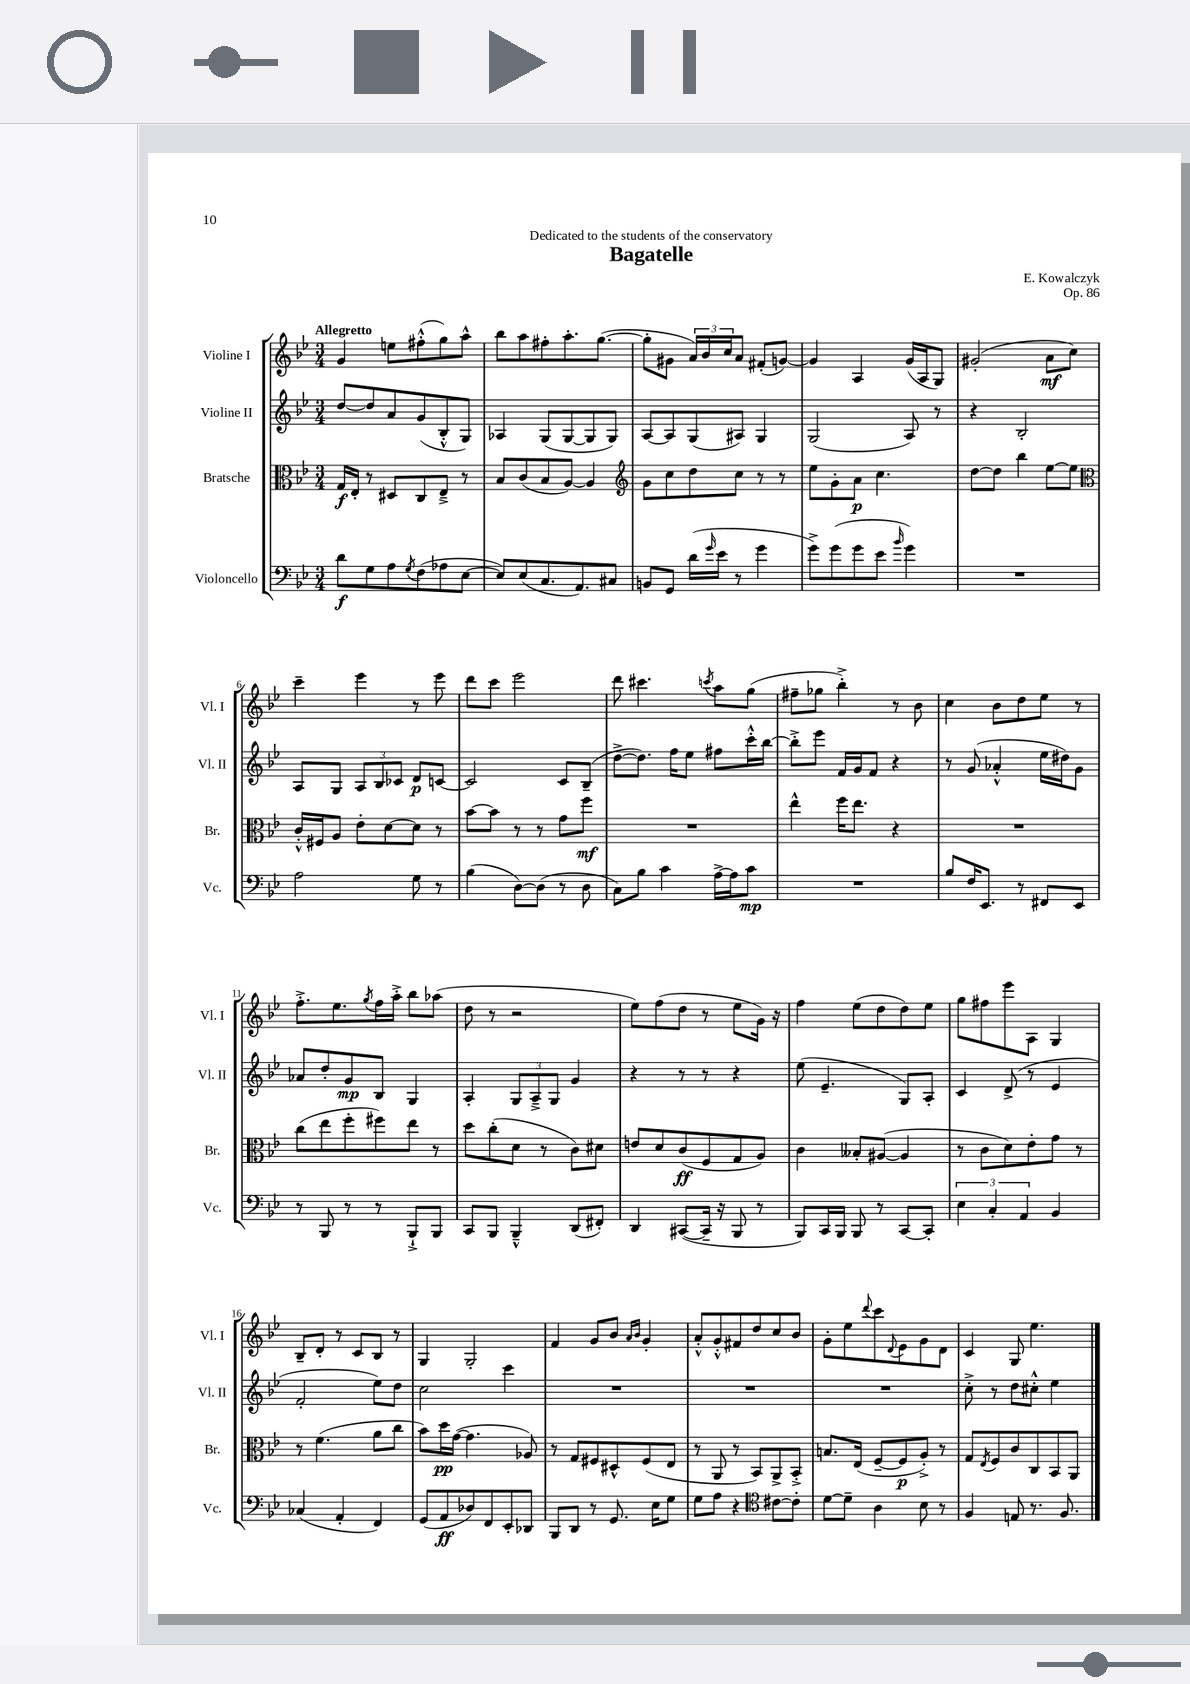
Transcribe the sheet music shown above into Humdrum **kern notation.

**kern	**dynam	**kern	**dynam	**kern	**dynam	**kern	**dynam
*part4	*part4	*part3	*part3	*part2	*part2	*part1	*part1
*staff4	*staff4	*staff3	*staff3	*staff2	*staff2	*staff1	*staff1
*I"Violoncello	*	*I"Bratsche	*	*I"Violine II	*	*I"Violine I	*
*I'Vc.	*	*I'Br.	*	*I'Vl. II	*	*I'Vl. I	*
*clefF4	*	*clefC3	*	*clefG2	*	*clefG2	*
*k[b-e-]	*	*k[b-e-]	*	*k[b-e-]	*	*k[b-e-]	*
*M3/4	*	*M3/4	*	*M3/4	*	*M3/4	*
=1	=1	=1	=1	=1	=1	=1	=1
!	!	!	!	!	!	!LO:TX:a:B:t=Allegretto	!
8d\L	f	16G/LL	f	[8dd/L	.	4g/	.
.	.	16E-'/JJ	.	.	.	.	.
8G\	.	8r	.	8dd/]	.	.	.
8A\	.	8D#X/L	.	8a/	.	8een\L	.
8qG/	.	.	.	.	.	.	.
(8F\	.	8C/	.	(8g/	.	(8ff#X'^^\	.
8A-X\	.	8E-~^/J	.	8B-'^^/	.	8gg\)	.
[8E-\J	.	8r	.	8G/J)	.	8aa^^\J	.
=2	=2	=2	=2	=2	=2	=2	=2
8E-/L])	.	8B-/L	.	4A-X/	.	8bb-\L	.
(8E-/	.	(8c/	.	.	.	8aa\	.
8.C/	.	8B-/	.	(8G/L	.	8ff#X'\	.
.	.	[8A/J)	.	[8G/	.	8.aa'\	.
8.AA/)	.	.	.	.	.	.	.
.	.	4A/]	.	8G/]	.	.	.
.	.	.	.	.	.	([8.gg\J	.
8C#X/J	.	.	.	8G/J)	.	.	.
=3	=3	=3	=3	=3	=3	=3	=3
*	*	*clefG2	*	*	*	*	*
8BBn/L	.	8g\L	.	[8A/L	.	8gg'\L]	.
8GG/J	.	8cc\	.	8A/]	.	8g#X\J	.
(16d\LL	.	8dd\	.	(8G/	.	24a/LL)	.
.	.	.	.	.	.	24b-/	.
16qqg/	.	.	.	.	.	.	.
16e-\JJ	.	.	.	.	.	.	.
.	.	.	.	.	.	24cc/J	.
8r	.	8cc\J	.	8A#X/J)	.	8a/J	.
4g\	.	8r	.	4G/	.	(8f#X'/L	.
.	.	8r	.	.	.	[8gn/J)	.
=4	=4	=4	=4	=4	=4	=4	=4
8g^\L)	.	8ee-\L	.	(2G/	.	4g/]	.
(8g\	.	8g'\	.	.	.	.	.
8g\	.	8a\J	p	.	.	4A/	.
8e-\J	.	4.cc\	.	.	.	.	.
16qqb-/	.	.	.	.	.	.	.
4g\)	.	.	.	8A/)	.	(16g/LL	.
.	.	.	.	.	.	16A/J	.
.	.	.	.	8r	.	8G/J)	.
=5	=5	=5	=5	=5	=5	=5	=5
2.r	.	[8dd\L	.	4r	.	(2g#X'/	.
.	.	8dd\J]	.	.	.	.	.
.	.	4bb-\	.	2B-'/	.	.	.
.	.	[8ee-\L	.	.	.	8a\L	mf
.	.	8ee-\J]	.	.	.	8cc\J)	.
!!LO:LB:g=z
=6	=6	=6	=6	=6	=6	=6	=6
*	*	*clefC3	*	*	*	*	*
2A\	.	16c'^^/LL	.	8A/L	.	4ccc~\	.
.	.	16F#X/J	.	.	.	.	.
.	.	8A/J	.	8G/J	.	.	.
.	.	8e-'\L	.	12A/L	.	4eee-\	.
.	.	.	.	12B-/	.	.	.
.	.	[8d\	.	.	.	.	.
.	.	.	.	12c-X/J	.	.	.
8G\	.	8d\J]	.	8d/L	p	8r	.
8r	.	8r	.	[8cn/J	.	8eee-\	.
=7	=7	=7	=7	=7	=7	=7	=7
(4B-\	.	[8b-\L	.	2c/]	.	8ddd\L	.
.	.	8b-\J]	.	.	.	8ccc\J	.
[8D\L)	.	8r	.	.	.	2eee-\	.
(8D\J]	.	8r	.	.	.	.	.
8r	.	8g\L	.	8c/L	.	.	.
8D\	.	8ff\J	mf	(8B-~/J	.	.	.
=8	=8	=8	=8	=8	=8	=8	=8
8C\L)	.	2.r	.	[8dd^\L	.	8ddd\	.
8B-\J	.	.	.	8.dd\J])	.	4.ccc#X\	.
4c\	.	.	.	.	.	.	.
.	.	.	.	16ff\KL	.	.	.
.	.	.	.	8ee-\J	.	.	.
.	.	.	.	.	.	8qcccn/	.
[16A^\LL	.	.	.	8ff#X\L	.	8aa\L	.
16A\J]	.	.	.	.	.	.	.
8c\J	mp	.	.	16ccc'^^\L	.	(8gg\J	.
.	.	.	.	[16bb-\JJ	.	.	.
=9	=9	=9	=9	=9	=9	=9	=9
2.r	.	4ee-^^\	.	8bb-'^\L]	.	8ff#X~\L	.
.	.	.	.	8eee-\J	.	8gg-X\J	.
.	.	16ff\KL	.	16f/LL	.	4bb-'^\)	.
.	.	8.ee-\J	.	16g/J	.	.	.
.	.	.	.	8f/J	.	.	.
.	.	4r	.	4r	.	8r	.
.	.	.	.	.	.	8b-\	.
=10	=10	=10	=10	=10	=10	=10	=10
8B-/L	.	2.r	.	8r	.	4cc\	.
16F/K	.	.	.	(8g/	.	.	.
8.EE-/J	.	.	.	.	.	.	.
.	.	.	.	4a-X'^^/	.	8b-\L	.
8r	.	.	.	.	.	8dd\	.
8FF#X/L	.	.	.	16ee-\LL	.	8ee-\J	.
.	.	.	.	16dd#X\J)	.	.	.
8EE-/J	.	.	.	8g\J	.	8r	.
!!LO:LB:g=z
=11	=11	=11	=11	=11	=11	=11	=11
8r	.	(8cc\L	.	8a-X/L	.	8.ff'^\L	.
8BBB-/	.	8ee-\	.	8dd'/	.	.	.
.	.	.	.	.	.	8.ee-\	.
8r	.	8ff'\	.	8g/	mp	.	.
.	.	.	.	.	.	8qgg/	.
8r	.	8ff#X\)	.	8B-/J	.	16ff\L	.
.	.	.	.	.	.	16aa'^\JJ	.
8BBB-`^/L	.	8ee-\J	.	4G/	.	8bb-\L	.
8BBB-/J	.	8r	.	.	.	(8aa-X\J	.
=12	=12	=12	=12	=12	=12	=12	=12
8CC/L	.	8dd\L	.	4A'/	.	8dd\	.
8BBB-/J	.	(8cc'\	.	.	.	8r	.
4BBB-~^^/	.	8d\J	.	12G/L	.	2r	.
.	.	.	.	12A~^/	.	.	.
.	.	8r	.	.	.	.	.
.	.	.	.	12G/J	.	.	.
(8DD/L	.	8c\L)	.	4g/	.	.	.
8FF#X'/J)	.	8d#X\J	.	.	.	.	.
=13	=13	=13	=13	=13	=13	=13	=13
4DD/	.	8en/L	.	4r	.	8ee-\L)	.
.	.	8d/	.	.	.	(8ff\	.
([8CC#X/L	.	(8c/	ff	8r	.	8dd\J	.
16CC#~/Jk]	.	8F/	.	8r	.	8r	.
16r	.	.	.	.	.	.	.
8BBB-/	.	8G/	.	4r	.	8ee-\L	.
8r	.	8A/J)	.	.	.	16g\Jk)	.
.	.	.	.	.	.	16r	.
=14	=14	=14	=14	=14	=14	=14	=14
8BBB-/L)	.	4c\	.	(8ee-\	.	4ff\	.
16CC/L	.	.	.	4.e-~/	.	.	.
16BBB-/JJ	.	.	.	.	.	.	.
8BBB-/	.	8B--X'/L	.	.	.	(8ee-\L	.
8r	.	([8A#X/J	.	.	.	8dd\	.
[8CC/L	.	4A#/]	.	8G/L)	.	8dd\)	.
8CC'/J]	.	.	.	8A'/J	.	8ee-\J	.
=15	=15	=15	=15	=15	=15	=15	=15
6E-\	.	8r	.	4c/	.	8gg\L	.
.	.	8c\L	.	.	.	8ff#X\	.
6C'/	.	.	.	.	.	.	.
.	.	8d\)	.	(8d^/	.	8eee-\	.
6AA/	.	.	.	.	.	.	.
.	.	8e-'\	.	8r	.	8A\J	.
4BB-/	.	8g\J	.	4e-/	.	4G/	.
.	.	8r	.	.	.	.	.
!!LO:LB:g=z
=16	=16	=16	=16	=16	=16	=16	=16
(4C-X/	.	8r	.	2f'/	.	8B-~/L	.
.	.	(4.f\	.	.	.	8d'/J	.
4AA'/	.	.	.	.	.	8r	.
.	.	.	.	.	.	8c/L	.
4FF/)	.	8a\L	.	8ee-\L)	.	8B-/J	.
.	.	8cc\J	.	8dd\J	.	8r	.
=17	=17	=17	=17	=17	=17	=17	=17
(8GG/L	.	8b-\L)	.	2cc\	.	4G/	.
8AA/	ff	16dd\L	pp	.	.	.	.
.	.	([16g\JJ	.	.	.	.	.
8D-X/)	.	4.g\]	.	.	.	2G'/	.
8FF/	.	.	.	.	.	.	.
8EE-'/	.	.	.	4ccc\	.	.	.
8DD-X/J	.	8A-X/)	.	.	.	.	.
=18	=18	=18	=18	=18	=18	=18	=18
8BBB-/L	.	8r	.	2.r	.	4f/	.
8DD/J	.	8G/L	.	.	.	.	.
8r	.	8F#X/	.	.	.	8g/L	.
8.GG/	.	8D#X^^/	.	.	.	8b-/J	.
.	.	.	.	.	.	16qqa/LL	.
.	.	.	.	.	.	16qqb-/JJ	.
.	.	(8F#/	.	.	.	4g'/	.
16E-\KL	.	.	.	.	.	.	.
8G\J	.	8E-/J	.	.	.	.	.
=19	=19	=19	=19	=19	=19	=19	=19
8G\L	.	8r	.	2.r	.	8a'^^/L	.
8A\J	.	8AA/	.	.	.	8g'^^/	.
4r	.	8r	.	.	.	8f#X/	.
.	.	8BB-/L)	.	.	.	8dd/	.
*clefC4	*	*	*	*	*	*	*
[8c#X\L	.	8AA^/	.	.	.	8cc/	.
8c#'\J]	.	8BB-'^/J	.	.	.	8b-/J	.
=20	=20	=20	=20	=20	=20	=20	=20
[8d\L	.	8.Bn/L	.	2.r	.	8g'\L	.
8d~\J]	.	.	.	.	.	8ee-\	.
.	.	(16E-/Jk	.	.	.	.	.
.	.	.	.	.	.	8qqddd/	.
4A\	.	[8F~/L	.	.	.	8ccc\	.
.	.	.	.	.	.	8qqd/	.
.	.	8F/]	p	.	.	8e-\	.
8B-\	.	8A'^/J)	.	.	.	8g\	.
8r	.	8r	.	.	.	8d\J	.
=21	=21	=21	=21	=21	=21	=21	=21
4F/	.	8G/L	.	8cc'^\	.	4c/	.
.	.	8qE-/	.	.	.	.	.
.	.	8F/	.	8r	.	.	.
8En/	.	8c/	.	8dd\L	.	8G/	.
8.r	.	8C/	.	8cc#X'^^\J	.	4.ee-\	.
.	.	8BB-/	.	4ee-\	.	.	.
8.F/	.	.	.	.	.	.	.
.	.	8AA/J	.	.	.	.	.
==	==	==	==	==	==	==	==
*-	*-	*-	*-	*-	*-	*-	*-
